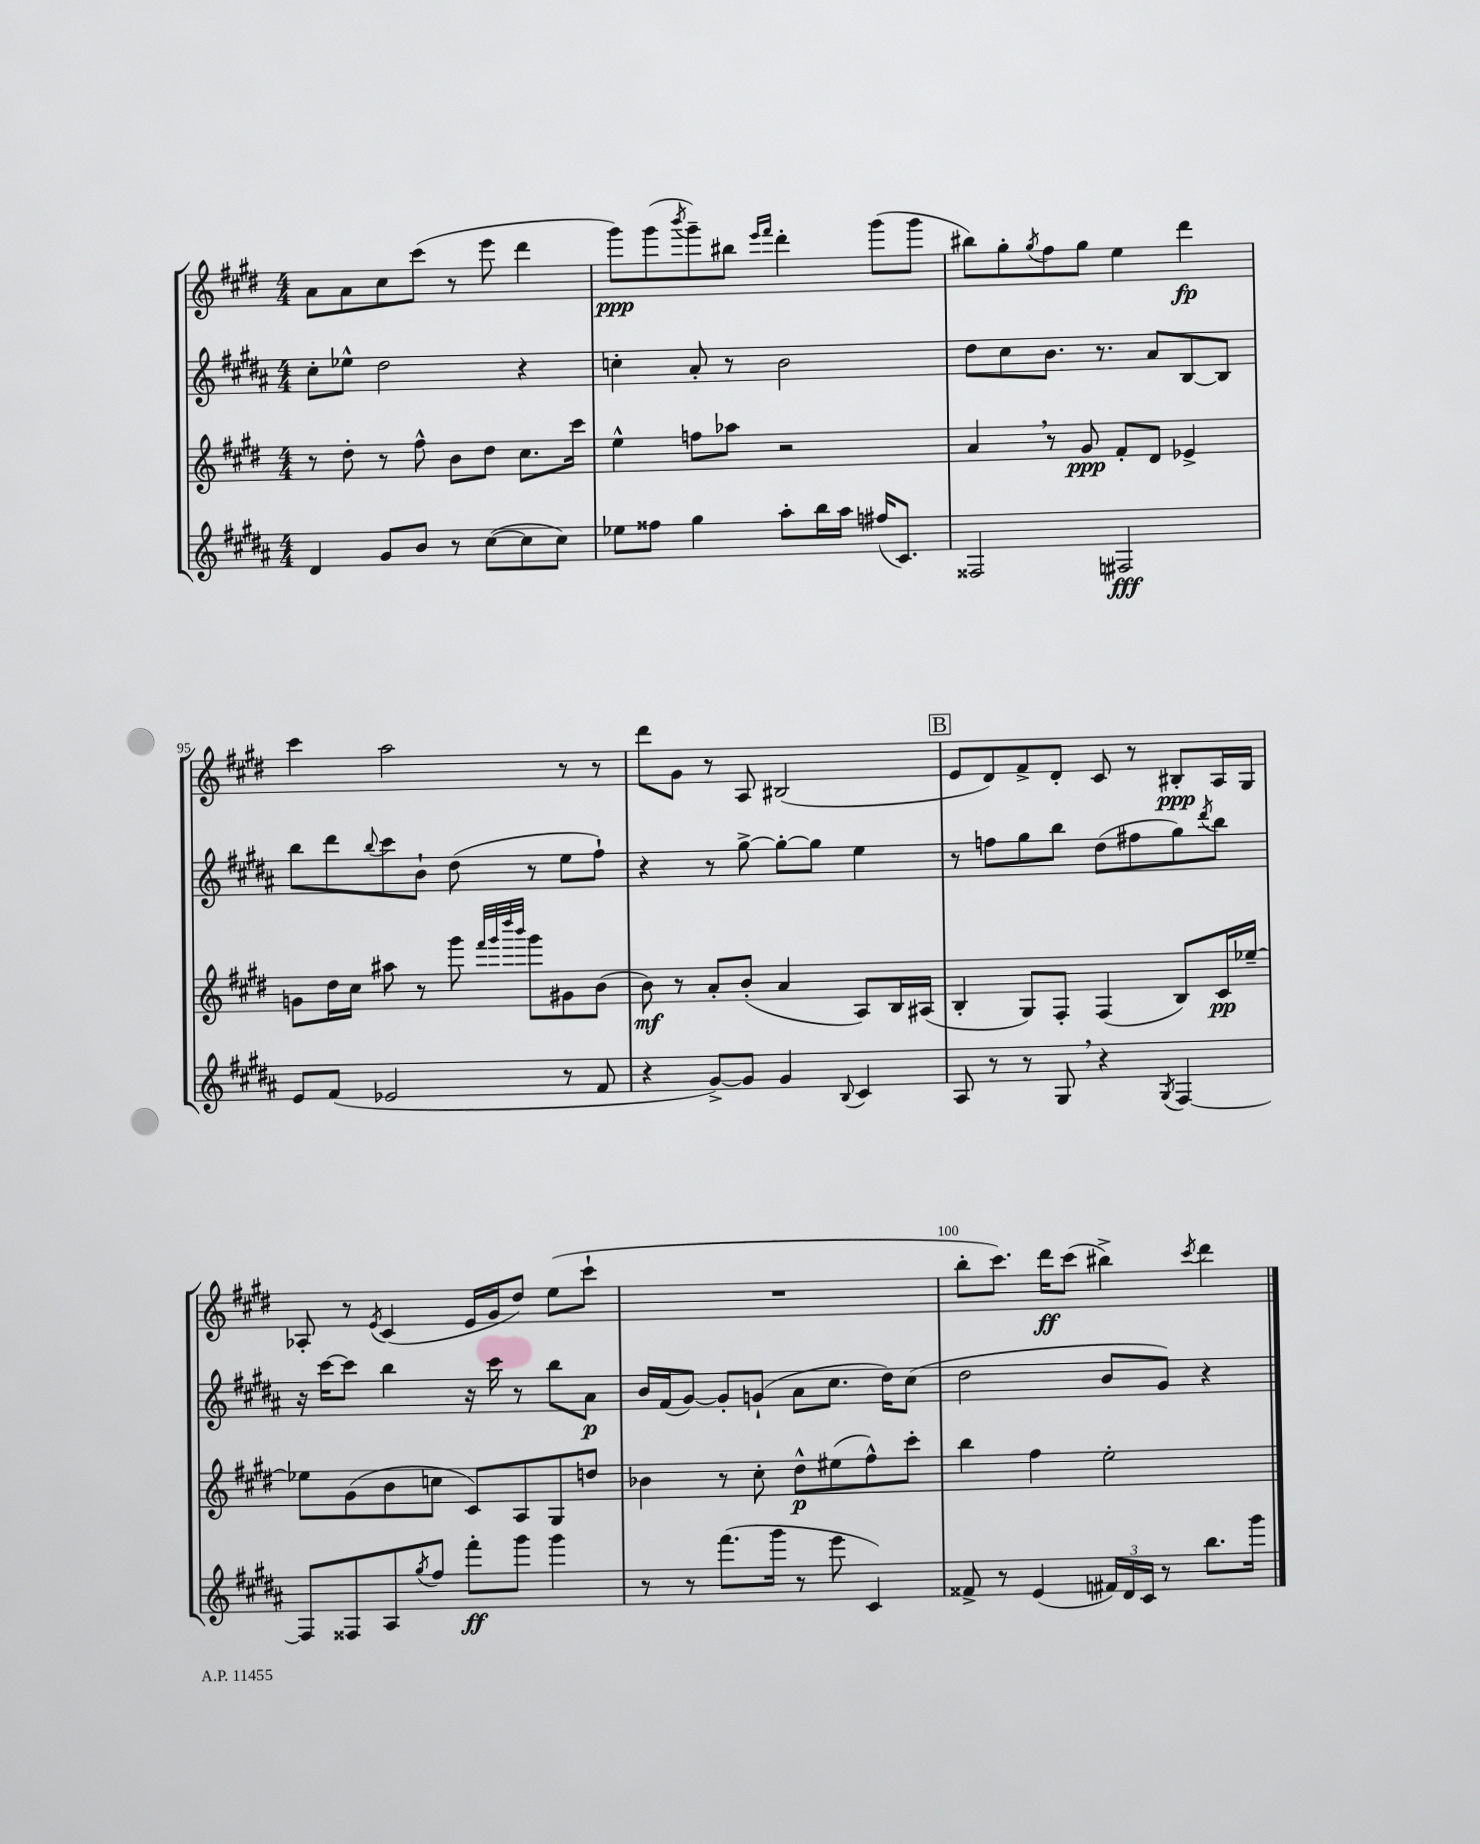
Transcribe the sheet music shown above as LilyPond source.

<<
\new StaffGroup <<
\new Staff = "s0" {
    \clef treble \key e \major \numericTimeSignature \time 4/4
    a'8 a'8 cis''8 cis'''8( r8 e'''8 dis'''4 |
    gis'''8\ppp) gis'''8( \acciaccatura { b'''8 } gis'''8--) bis''8 \grace { e'''16 fis'''16 } dis'''4-. gis'''8( gis'''8 |
    bis''8) gis''8-. \acciaccatura { gis''8 } fis''8 gis''8 e''4 dis'''4\fp |
    cis'''4 a''2 r8 r8 |
    dis'''8 gis'8 r8 a8 bis2( |
    \mark \markup { \box "B" } e'8 dis'8) fis'8-> dis'8-. cis'8 r8 bis8-.\ppp a16 gis16 |
    aes8-. r8 \acciaccatura { e'8 } cis'4( e'16 gis'16 dis''8) e''8( cis'''8-! |
    R1 |
    b''8-. cis'''8.) dis'''16\ff cis'''8( bis''4->) \acciaccatura { cis'''8 } dis'''4 \bar "|." |
}
\new Staff = "s1" {
    \clef treble \key b \major \numericTimeSignature \time 4/4
    cis''8-. ees''8-^ dis''2 r4 |
    c''4-. ais'8-. r8 b'2 |
    dis''8 cis''8 b'8. r8. ais'8 b8~ b8 |
    b''8 dis'''8 \appoggiatura { b''8 } cis'''8 b'8-! dis''8( r8 e''8 fis''8-!) |
    r4 r8 gis''8~-> gis''8~-. gis''8 e''4 |
    \mark \markup { \box "B" } r8 f''8 gis''8 b''8 dis''8( fis''8 gis''8) \acciaccatura { dis'''8 } b''8 |
    r16 cis'''16~ cis'''8 b''4 r16 cis'''16 r8 b''8 ais'8\p |
    b'16 fis'16( gis'8~) gis'8-. g'8-!( ais'8 cis''8. dis''16) cis''8( |
    dis''2 b'8 gis'8) r4 \bar "|." |
}
\new Staff = "s2" {
    \clef treble \key e \major \numericTimeSignature \time 4/4
    r8 dis''8-. r8 fis''8-^ b'8 dis''8 cis''8. cis'''16 |
    e''4-^ f''8 aes''8 r2 |
    a'4 \breathe r8 gis'8\ppp fis'8-. dis'8 ees'4-> |
    g'8 dis''16 cis''16 ais''8 r8 gis'''8 \grace { fis'''32 gis'''32 dis''''32 b'''32 } gis'''8 gis'8 b'8( |
    b'8\mf) r8 a'8-. b'8-.( a'4 a8) b16 ais16( |
    \mark \markup { \box "B" } b4-. gis8) fis8-. fis4( b8) cis'16\pp ees''16~-- |
    ees''8 gis'8( b'8 c''8 cis'8) a8 gis8 d''8 |
    bes'4 r8 cis''8-. dis''8-^\p eis''8( fis''8-^) cis'''8-. |
    b''4 fis''4 e''2-. \bar "|." |
}
\new Staff = "s3" {
    \clef treble \key b \major \numericTimeSignature \time 4/4
    dis'4 gis'8 b'8 r8 cis''8~( cis''8 cis''8) |
    ees''8 fisis''8 gis''4 ais''8-. b''16 ais''16 fis''16( cis'8.) |
    fisis2 fis2\fff |
    e'8 fis'8( ees'2 r8 fis'8 |
    r4 gis'8~->) gis'8 gis'4 \appoggiatura { b8 } cis'4 |
    \mark \markup { \box "B" } ais8 r8 r8 gis8 \breathe r4 \acciaccatura { gis8 } fis4~ |
    fis8 fisis8 ais8 \acciaccatura { gis''8 } fis''8 fis'''8-.\ff gis'''8 gis'''4 |
    r8 r8 fis'''8.( gis'''16 r8 e'''8 cis'4) |
    fisis'8-> r8 e'4( \tuplet 3/2 { fis'16) dis'16 cis'16 } r8 b''8. gis'''16 \bar "|." |
}
>>
>>
\layout { \context { \Score currentBarNumber = #92 \override BarNumber.break-visibility = ##(#f #t #t) barNumberVisibility = #(every-nth-bar-number-visible 5) } }
